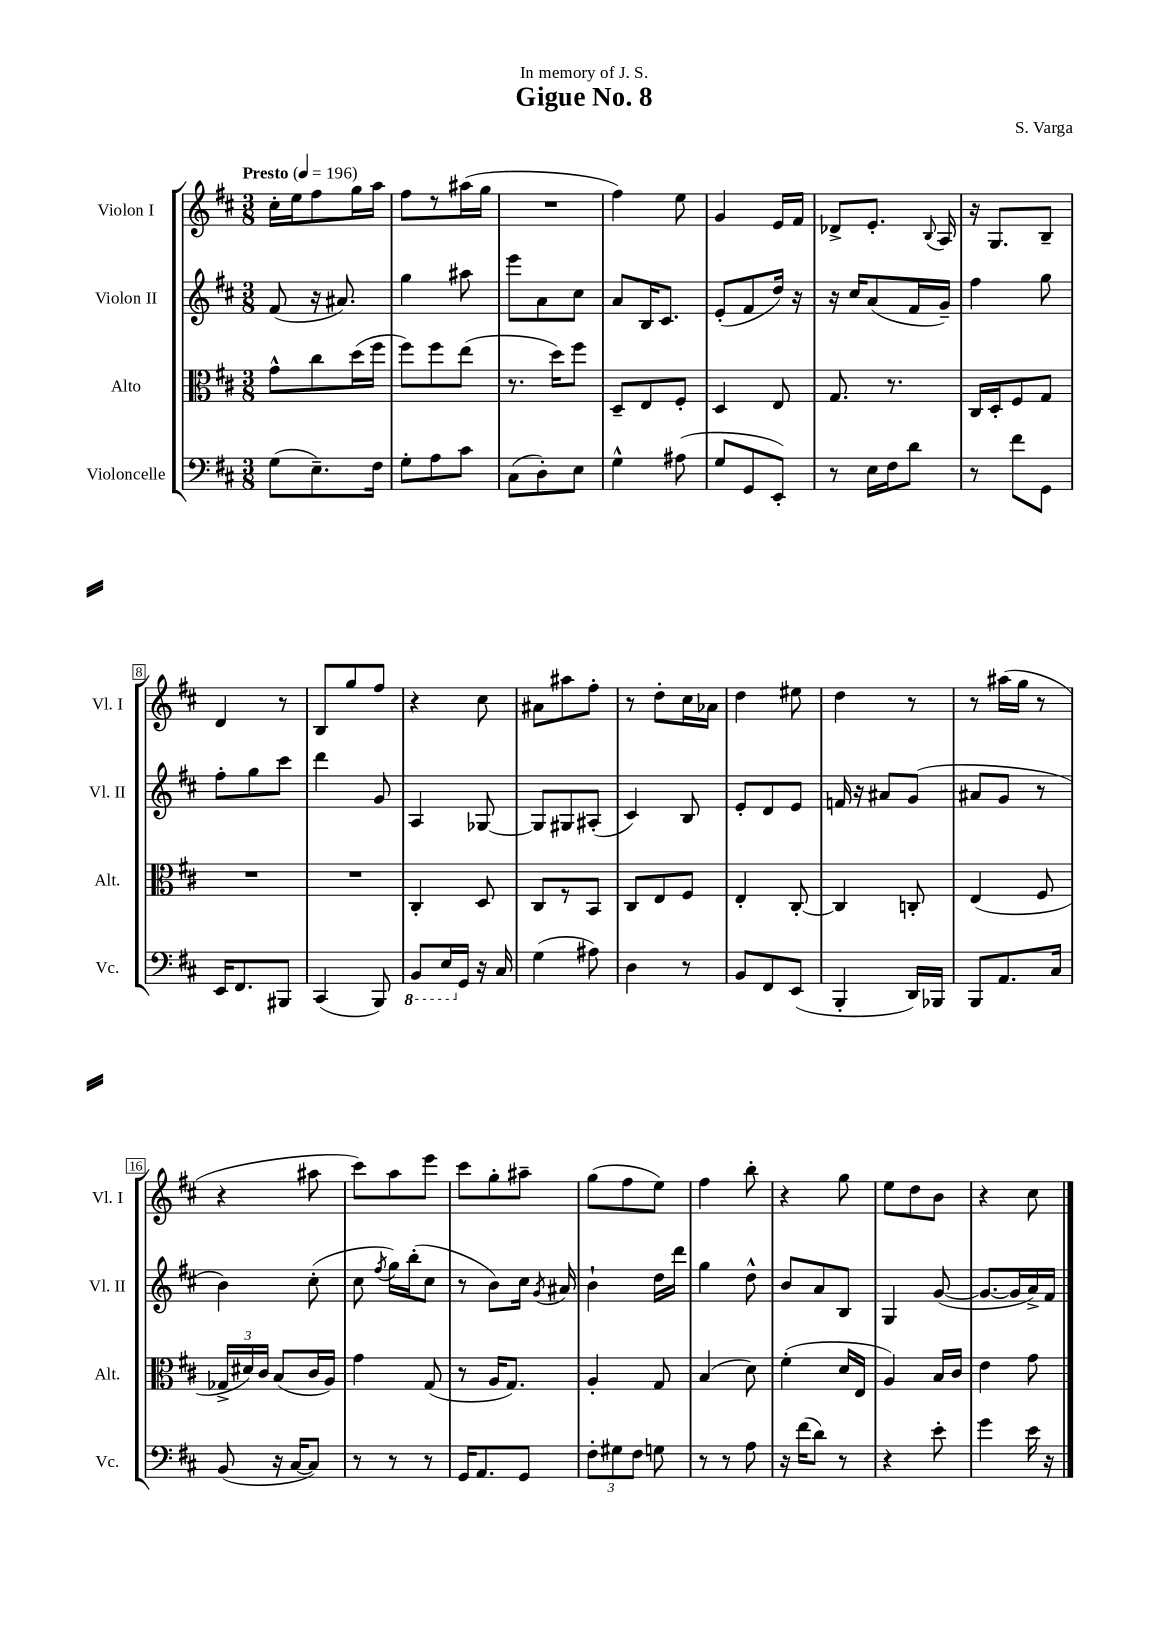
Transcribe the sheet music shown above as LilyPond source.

\header { title = "Gigue No. 8" composer = "S. Varga" dedication = "In memory of J. S." }
<<
\new StaffGroup <<
\new Staff = "s0" \with { instrumentName = "Violon I" shortInstrumentName = "Vl. I" } {
    \clef treble \key d \major \numericTimeSignature \time 3/8 \tempo "Presto" 4 = 196
    \autoBeamOff cis''16[-. e''16 fis''8 g''16 a''16] |
    fis''8[ r8 ais''16( g''16] |
    R4. |
    fis''4) e''8 |
    g'4 e'16[ fis'16] |
    des'8[-> e'8.]-. \appoggiatura { b8 } a16 |
    r16 g8.[ b8]-- |
    d'4 r8 |
    b8[ g''8 fis''8] |
    r4 cis''8 |
    ais'8[ ais''8 fis''8]-. |
    r8 d''8[-. cis''16 aes'16] |
    d''4 eis''8 |
    d''4 r8 |
    r8 ais''16[( g''16] r8 |
    r4 ais''8 |
    cis'''8[) a''8 e'''8] |
    cis'''8[ g''8-. ais''8]-- |
    g''8[( fis''8 e''8]) |
    fis''4 b''8-. |
    r4 g''8 |
    e''8[ d''8 b'8] |
    r4 cis''8 \bar "|." |
}
\new Staff = "s1" \with { instrumentName = "Violon II" shortInstrumentName = "Vl. II" } {
    \clef treble \key d \major \numericTimeSignature \time 3/8
    \autoBeamOff fis'8( r16 ais'8.) |
    g''4 ais''8 |
    e'''8[ a'8 cis''8] |
    a'8[ b16 cis'8.] |
    e'8[-.( fis'8 d''16]) r16 |
    r16 cis''16[ a'8( fis'16 g'16]--) |
    fis''4 g''8 |
    fis''8[-. g''8 cis'''8] |
    d'''4 g'8 |
    a4 ges8~ |
    ges8[ gis8 ais8]-.( |
    cis'4) b8 |
    e'8[-. d'8 e'8] |
    f'16 r16 ais'8[ g'8]( |
    ais'8[ g'8] r8 |
    b'4) cis''8-.( |
    cis''8 \acciaccatura { fis''8 } g''16[) b''16-.( cis''8] |
    r8 b'8[) cis''16] \acciaccatura { g'8 } ais'16 |
    b'4-! d''16[ d'''16] |
    g''4 d''8-^ |
    b'8[ a'8 b8] |
    g4 g'8~( |
    g'8.[~ g'16 a'16->) fis'16] \bar "|." |
}
\new Staff = "s2" \with { instrumentName = "Alto" shortInstrumentName = "Alt." } {
    \clef alto \key d \major \numericTimeSignature \time 3/8
    \autoBeamOff g'8[-^ cis''8 d''16( fis''16] |
    fis''8[) fis''8 e''8]( |
    r8. d''16[) fis''8] |
    d8[-- e8 fis8]-. |
    d4 e8 |
    g8. r8. |
    cis16[ d16-. fis8 g8] |
    R4. |
    R4. |
    cis4-. d8 |
    cis8[ r8 b,8] |
    cis8[ e8 fis8] |
    e4-. cis8~-. |
    cis4 c8-. |
    e4( fis8 |
    \tuplet 3/2 { ges16[-> dis'16) cis'16] } b8[( cis'16 a16]) |
    g'4 g8( |
    r8 a16[ g8.]) |
    a4-. g8 |
    b4( d'8) |
    fis'4-.( d'16[ e16] |
    a4) b16[ cis'16] |
    e'4 g'8 \bar "|." |
}
\new Staff = "s3" \with { instrumentName = "Violoncelle" shortInstrumentName = "Vc." } {
    \clef bass \key d \major \numericTimeSignature \time 3/8
    \autoBeamOff g8[( e8.--) fis16] |
    g8[-. a8 cis'8] |
    cis8[( d8-.) e8] |
    g4-^ ais8( |
    g8[ g,8 e,8]-.) |
    r8 e16[ fis16 d'8] |
    r8 fis'8[ g,8] |
    e,16[ fis,8. bis,,8] |
    cis,4( b,,8) |
    \ottava #-1 b,,8[ e,16 \ottava #0 g,16] r16 cis16 |
    g4( ais8) |
    d4 r8 |
    b,8[ fis,8 e,8]( |
    b,,4-. d,16[) bes,,16] |
    b,,8[ a,8. cis16] |
    b,8( r16 cis16[~ cis8]) |
    r8 r8 r8 |
    g,16[ a,8. g,8] |
    \tuplet 3/2 { fis8[-. gis8 fis8] } g8 |
    r8 r8 a8 |
    r16 fis'16[( d'8]) r8 |
    r4 e'8-. |
    g'4 e'16 r16 \bar "|." |
}
>>
>>
\layout { \context { \Score \override BarNumber.stencil = #(make-stencil-boxer 0.1 0.3 ly:text-interface::print) } }
